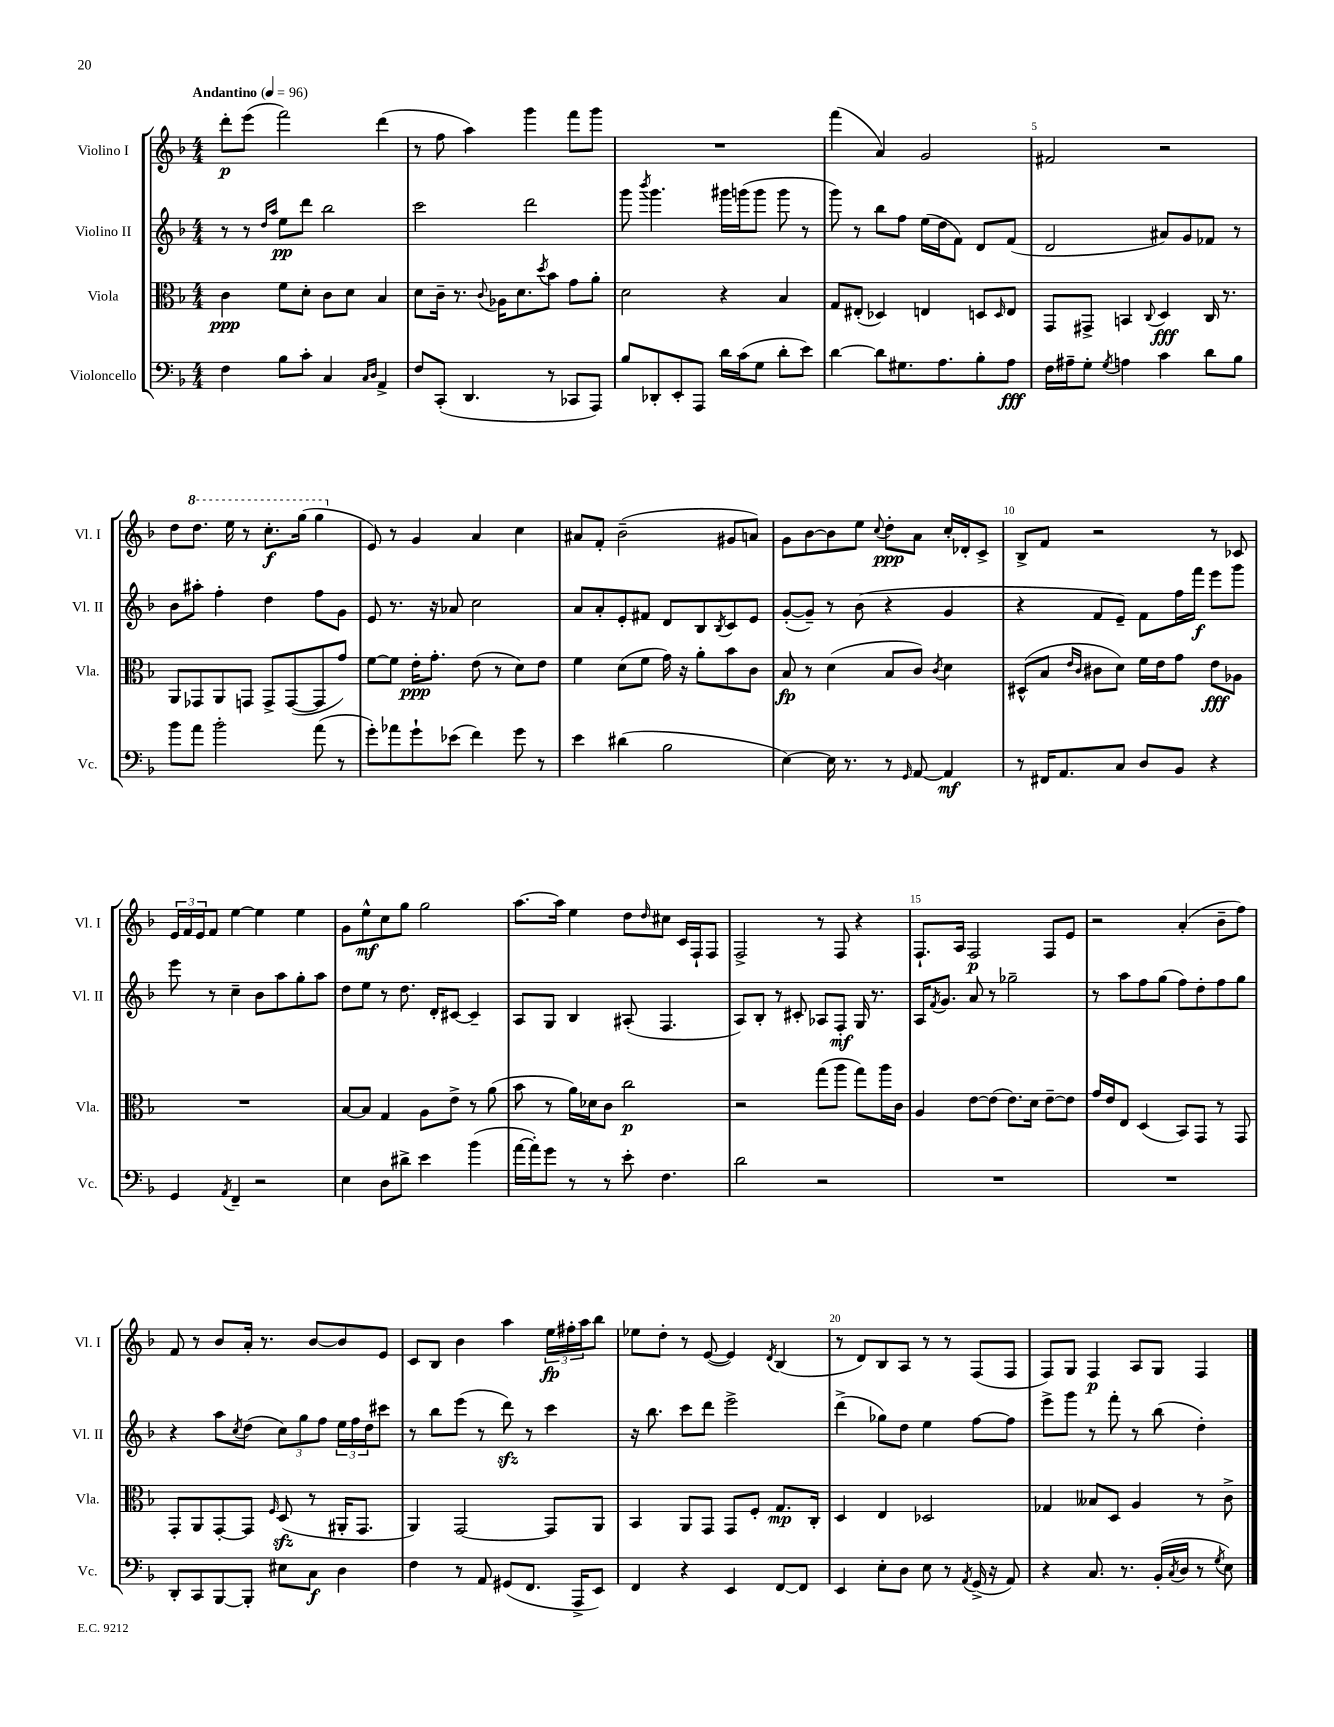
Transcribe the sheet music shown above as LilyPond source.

<<
\new StaffGroup <<
\new Staff = "s0" \with { instrumentName = "Violino I" shortInstrumentName = "Vl. I" } {
    \clef treble \key f \major \numericTimeSignature \time 4/4 \tempo "Andantino" 4 = 96
    d'''8-.\p e'''8( f'''2) d'''4( |
    r8 f''8 a''4) g'''4 f'''8 g'''8 |
    R1 |
    f'''4( a'4) g'2 |
    fis'2 r2 |
    d''8 \ottava #1 d'''8. e'''16 r8 c'''8.-.\f g'''16( g'''4 \ottava #0 |
    e'8) r8 g'4 a'4 c''4 |
    ais'8 f'8-. bes'2--( gis'8 a'8) |
    g'8 bes'8~ bes'8 e''8 \appoggiatura { c''8 } d''8-.\ppp a'8 c''16-. des'16-. c'8-> |
    bes8-> f'8 r2 r8 ces'8 |
    \tuplet 3/2 { e'16 f'16 e'16 } f'8 e''4~ e''4 e''4 |
    g'8 e''8-^\mf c''8 g''8 g''2 |
    a''8.~ a''16 e''4 d''8 \grace { d''16 } cis''8 c'16 f16-! f8 |
    f2-> r8 f8 r4 |
    f8.-! a16 f2\p f8 e'8 |
    r2 a'4-.( bes'8-- f''8) |
    f'8 r8 bes'8 a'16-. r8. bes'8~ bes'8 e'8 |
    c'8 bes8 bes'4 a''4 \tuplet 3/2 { e''16\fp fis''16-. a''16 } bes''8 |
    ees''8 d''8-. r8 e'8~( e'4) \acciaccatura { d'8 } bes4( |
    r8 d'8) bes8 a8 r8 r8 f8( f8 |
    f8) g8 f4\p a8 g8 f4 \bar "|." |
}
\new Staff = "s1" \with { instrumentName = "Violino II" shortInstrumentName = "Vl. II" } {
    \clef treble \key f \major \numericTimeSignature \time 4/4
    r8 r8 \grace { d''16 a''16 } e''8\pp d'''8 bes''2 |
    c'''2 d'''2 |
    g'''8 \acciaccatura { bes'''8 } g'''4. gis'''16 g'''16( g'''8 g'''8 r8 |
    g'''8) r8 bes''8 f''8 e''16( d''16 f'8) d'8 f'8( |
    d'2 ais'8) g'8 fes'8 r8 |
    bes'8 ais''8-. f''4-. d''4 f''8 g'8 |
    e'8 r8. r16 aes'8 c''2 |
    a'8 a'8-. e'8-. fis'8 d'8 bes8 \acciaccatura { bes8 } c'8 e'8 |
    g'8~-.( g'8--) r8 bes'8( r4 g'4 |
    r4 f'8 e'8--) f'8 f''16 f'''16\f e'''8 g'''8 |
    e'''8 r8 c''4-- bes'8 a''8 g''8-. a''8 |
    d''8 e''8 r8 d''8. d'16-. cis'8~ cis'4-- |
    a8 g8 bes4 ais8-.( f4. |
    a8) bes8-. r8 cis'8-. aes8 f8-.\mf g16 r8. |
    a16 \acciaccatura { f'8 } g'8. a'8 r8 ges''2-- |
    r8 a''8 f''8 g''8( f''8) d''8-. f''8 g''8 |
    r4 a''8 \acciaccatura { c''8 } d''8( \tuplet 3/2 { c''8) g''8 f''8 } \tuplet 3/2 { e''16 f''16 d''16 } cis'''8 |
    r8 bes''8 e'''8( r8 d'''8\sfz) r8 c'''4 |
    r16 bes''8. c'''8 d'''8 e'''2-> |
    d'''4->( ges''8) d''8 e''4 f''8~ f''8 |
    e'''8-> g'''8 r8 f'''8-. r8 bes''8( d''4-.) \bar "|." |
}
\new Staff = "s2" \with { instrumentName = "Viola" shortInstrumentName = "Vla." } {
    \clef alto \key f \major \numericTimeSignature \time 4/4
    c'4\ppp f'8 d'8-. c'8 d'8 bes4 |
    d'8 c'16-- r8. \appoggiatura { c'8 } aes16 d'8. \acciaccatura { d''8 } bes'8 g'8 a'8-. |
    d'2 r4 bes4 |
    g8 eis8-.( des4) e4 d8 \grace { d16 } e8 |
    g,8 gis,8-> b,4 \appoggiatura { c8 } d4\fff c16 r8. |
    a,8 ges,8 a,8 g,8 g,8-> g,8~( g,8 g'8) |
    f'8~ f'8 e'16-.\ppp g'8.-. e'8( r8 d'8) e'8 |
    f'4 d'8( f'8 g'16) r16 a'8-. bes'8 c'8 |
    bes8\fp r8 d'4( bes8 c'8) \acciaccatura { c'8 } d'4 |
    dis8-^( bes8 \grace { e'16 c'16 } cis'8 d'8) f'16 e'16 g'8 e'8\fff aes8 |
    R1 |
    bes8~ bes8 g4 a8 e'8-> r8 a'8( |
    bes'8 r8 a'16) des'16 c'8 c''2\p |
    r2 g''8( a''8 g''8) a''16 c'16 |
    a4 e'8~ e'8( e'8.) d'16 e'8~-- e'8 |
    g'16 e'16 e8 d4( bes,8) g,8 r8 g,8 |
    g,8-. a,8 g,8~-. g,8 \grace { f16 } d8\sfz( r8 ais,16-. g,8. |
    a,4) g,2~ g,8 a,8 |
    bes,4 a,8 g,8 g,8 f8-. g8.\mp c16-. |
    d4 e4 des2 |
    ges4 beses8 d8 a4 r8 c'8-> \bar "|." |
}
\new Staff = "s3" \with { instrumentName = "Violoncello" shortInstrumentName = "Vc." } {
    \clef bass \key f \major \numericTimeSignature \time 4/4
    f4 bes8 c'8-. c4 \grace { c16 d16 } a,4-> |
    f8 c,8-.( d,4. r8 ces,8 a,,8) |
    bes8 des,8-. e,8-. a,,8 d'16 c'16( g8 d'8-. e'8) |
    d'4~ d'8 gis8. a8. bes8-. a8\fff |
    f16 ais16-- g8-. \acciaccatura { g8 } a4 c'4 d'8 bes8 |
    bes'8 a'8 bes'2-. a'8( r8 |
    g'8-.) aes'8 g'8-! ees'8( f'4) g'8 r8 |
    e'4 dis'4( bes2 |
    e4~) e16 r8. r8 \grace { g,16 } a,8~ a,4\mf |
    r8 fis,16 a,8. c8 d8 bes,8 r4 |
    g,4 \acciaccatura { a,8 } f,4-- r2 |
    e4 d8 dis'8-> e'4 bes'4( |
    a'16~ a'16-.) g'8 r8 r8 e'8-. f4. |
    d'2 r2 |
    R1 |
    R1 |
    d,8-. c,8 bes,,8~ bes,,8-. eis8 c8\f d4 |
    f4 r8 a,8 gis,8( f,8. a,,16-> e,8) |
    f,4 r4 e,4 f,8~ f,8 |
    e,4 e8-. d8 e8 r8 \acciaccatura { a,8 } g,16->( r16 a,8) |
    r4 c8. r8. bes,16-.( \acciaccatura { c8 } d16 r8 \acciaccatura { g8 } e8) \bar "|." |
}
>>
>>
\layout { \context { \Score \override BarNumber.break-visibility = ##(#f #t #t) barNumberVisibility = #(every-nth-bar-number-visible 5) } }
